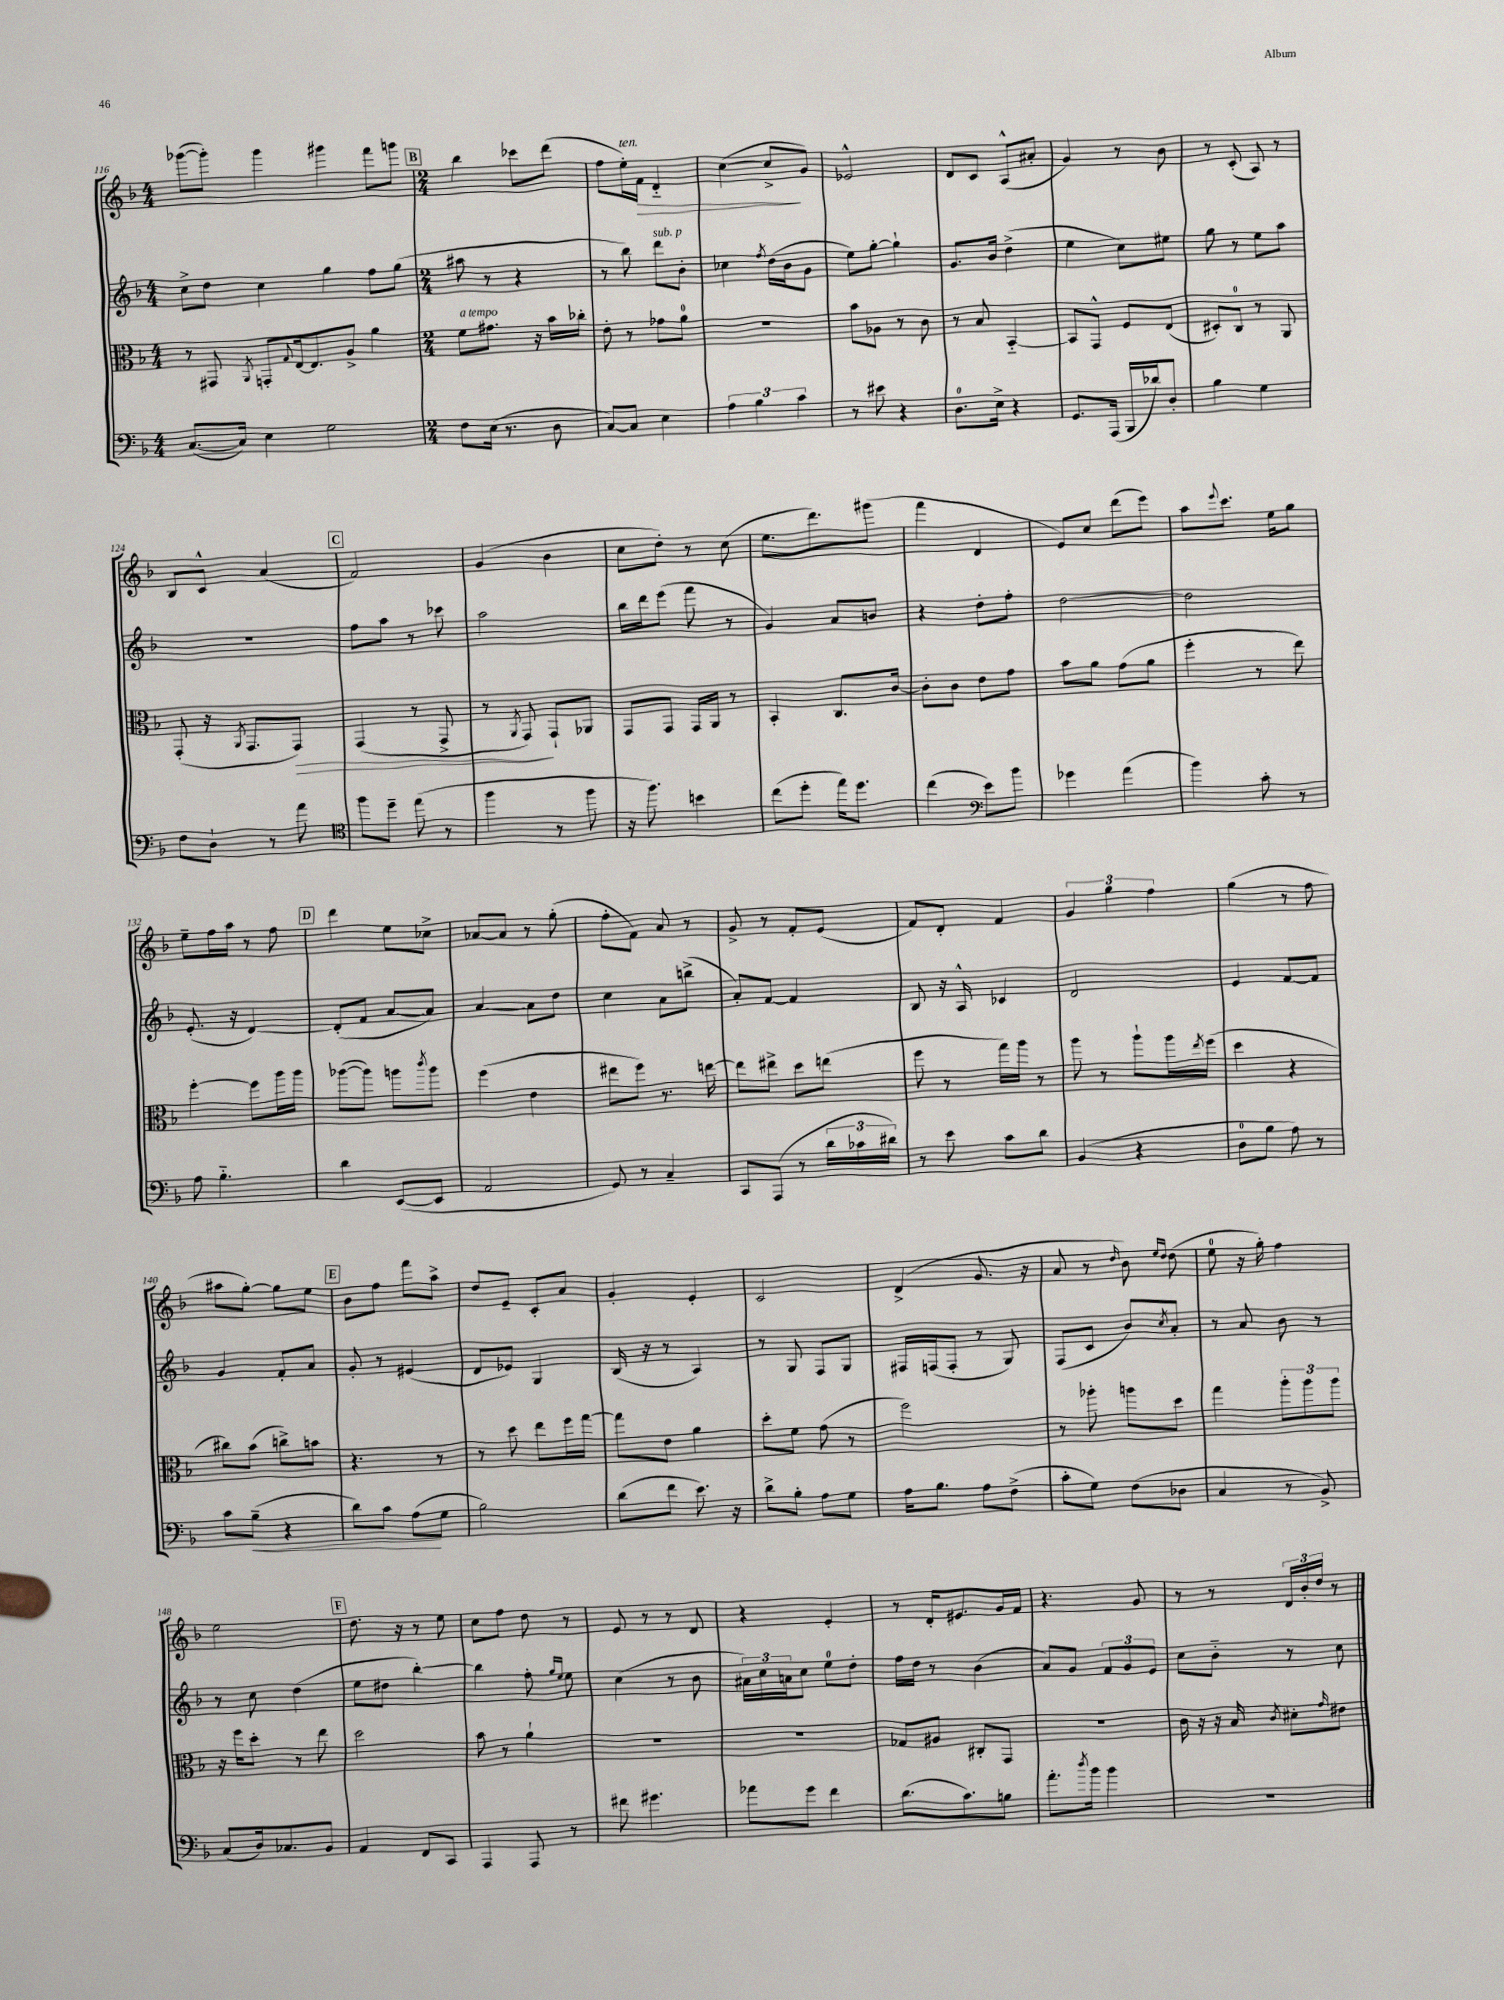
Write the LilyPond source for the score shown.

<<
\new StaffGroup <<
\new Staff = "s0" {
    \clef treble \key f \major \numericTimeSignature \time 4/4
    ges'''8~( ges'''8-.) ges'''4 gis'''4 f'''8 g'''8 |
    \mark \markup { \box "B" } \numericTimeSignature \time 2/4 bes''4 ces'''8 d'''8( |
    f''8 e''16-.^\markup { \italic "ten." }) f'16\> d'4-_ |
    c''4~( c''8->\! g'8) |
    ees'2-^ |
    d'8 c'8 a8-^( ais'8-. |
    g'4) r8 bes'8 |
    r8 c'8-.( a8) r8 |
    bes8 c'8-^ a'4( |
    \mark \markup { \box "C" } f'2) |
    g'4( bes'4 |
    c''8 d''8-.) r8 c''8( |
    e''8. d'''8.) gis'''8( |
    f'''4 d'4 |
    e'8) c''8 d'''8( e'''8) |
    a''8 \appoggiatura { e'''8 } c'''8. e''16 g''8 |
    e''8-- f''16 a''16 r8 f''8 |
    \mark \markup { \box "D" } d'''4 e''8 ces''8-> |
    aes'8~ aes'8 r8 g''8-.( |
    f''8-. f'8) a'8 r8 |
    g'8-> r8 f'8-. e'8( |
    f'8) d'8-. f'4 |
    \tuplet 3/2 { g'4 g''4 f''4 } |
    g''4( r8 f''8 |
    ais''8 g''8~-.) g''8 e''8 |
    \mark \markup { \box "E" } bes'8 f''8 f'''8 a''8-> |
    d''8 e'8-- c'8-. a'8 |
    g'4-. e'4-. |
    c'2 |
    d'4->( g'8. r16 |
    a'8 r8 \grace { d''16 } bes'8) \grace { e''16 d''16 } d''8( |
    e''8-0 r16 g''16-.) f''4 |
    e''2 |
    \mark \markup { \box "F" } d''8. r16 r8 e''8 |
    c''8 f''8 d''8 r8 |
    e'8 r8 r8 d'8 |
    r4 e'4-. |
    r8 d'16-. eis'8. g'16 f'16 |
    r4. g'8 |
    r8 r8 \tuplet 3/2 { d'16 bes'16-. d''16 } r8 \bar "|." |
}
\new Staff = "s1" {
    \clef treble \key f \major \numericTimeSignature \time 4/4
    c''8-> d''8 c''4 g''4 f''8 g''8( |
    \mark \markup { \box "B" } \numericTimeSignature \time 2/4 ais''8 r8 r4 |
    r8 bes''8) d'''8^\markup { \italic "sub. p" } bes'8-. |
    ces''4 \acciaccatura { f''8 } d''16( bes'16 g'8 |
    e''8) g''8~-. g''4-! |
    g'8. bes'16 d''4->( |
    e''4 c''8) eis''8 |
    g''8 r8 e''8 a''8 |
    R2 |
    \mark \markup { \box "C" } f''8 a''8 r8 ces'''8 |
    a''2 |
    bes''16 d'''16 e'''8( f'''8 r8 |
    g'4) a'8 b'8 |
    r4 d''8-. f''8-. |
    d''2~ |
    d''2 |
    e'8.-.( r16 d'4~) |
    \mark \markup { \box "D" } d'8-.( f'8 a'8~ a'8) |
    a'4~ a'8 d''8 |
    c''4 a'8 b''8->( |
    a'8-.) f'8~ f'4 |
    bes8 r16 a16-^ ces'4 |
    d'2 |
    e'4 f'8~ f'8 |
    g'4 f'8-. a'8 |
    \mark \markup { \box "E" } g'8-. r8 eis'4( |
    d'8 ees'8) g4 |
    bes16( r16 r8 a4) |
    r8 g8 f8 g8 |
    fis16 f16( f8-. r8 g8) |
    f8( c'8 bes'8) \acciaccatura { c''8 } a'8-. |
    r8 a'8 bes'8 r8 |
    r8 c''8 d''4( |
    \mark \markup { \box "F" } e''8 dis''8 bes''4~-.) |
    bes''4 f''8-. \grace { g''16 e''16 } e''8 |
    c''4( r8 bes'8 |
    \tuplet 3/2 { ais'16) c''16 a'16 } c''8 e''8-0 d''8-. |
    f''16 d''16 r8 bes'4( |
    a'8) g'8 \tuplet 3/2 { f'8 g'8 e'8 } |
    c''8 bes'8-_ r8 c''8 \bar "|." |
}
\new Staff = "s2" {
    \clef alto \key f \major \numericTimeSignature \time 4/4
    r8 gis,8 \acciaccatura { a,8 } g,8-. \appoggiatura { g8 } e16~ e8. a8-> a'4 |
    \mark \markup { \box "B" } \numericTimeSignature \time 2/4 f'8^\markup { \italic "a tempo" } gis'8. r16 bes'16 ces''16-. |
    e'8-. r8 ges'8 a'8-0 |
    R2 |
    bes'8 aes8 r8 c'8 |
    r8 bes8 bes,4~-_ |
    bes,8 g,8-^ f8 e8( |
    dis8-.) c8-0 r8 a,8 |
    g,8-.( r16 \acciaccatura { a,8 } g,8. g,8\>) |
    \mark \markup { \box "C" } g,4( r8 g,8-> |
    r8 \acciaccatura { a,8 } g,8\!) g,8-! aes,8 |
    g,8 g,8 g,16 a,16 r8 |
    bes,4-. c8. c'16~ |
    c'8-. c'8 e'8 g'8 |
    bes'8 a'8 g'8( a'8 |
    f''4-. r8 e''8) |
    f''4~-. f''8 a''16 a''16 |
    \mark \markup { \box "D" } aes''8~( aes''8) a''8 \acciaccatura { c'''8 } a''8 |
    f''4( e'4 |
    eis''8 f''8) r8. e''16~ |
    e''8 eis''8-> d''8 e''8( |
    f''8 r8 g''16) a''16 r8 |
    a''8 r8 a''8-! a''16 \acciaccatura { e''8 } f''16( |
    d''4 r4 |
    cis''8) bes'8( c''8->) b'8 |
    \mark \markup { \box "E" } r4. r8 |
    r8 d''8 e''8 f''16 g''16~ |
    g''8 e'8 a'4 |
    d''8-. f'8 g'8( r8 |
    f''2) |
    r8 aes''8-. a''8 d''8 |
    g''4 \tuplet 3/2 { a''8-. a''8 a''8 } |
    r16 f''16 d''8-. r8 e''8 |
    \mark \markup { \box "F" } d''2 |
    bes'8 r8 a'4-! |
    R2 |
    R2 |
    ges8 ais8 cis8-. g,8 |
    R2 |
    c'16 r16 r16 bes16 \acciaccatura { c'8 } dis'8-. \grace { g'16 } eis'8 \bar "|." |
}
\new Staff = "s3" {
    \clef bass \key f \major \numericTimeSignature \time 4/4
    c8.~( c16) e4 g2 |
    \mark \markup { \box "B" } \numericTimeSignature \time 2/4 f8 e16( r8. d8 |
    c8~) c8 e4 |
    \tuplet 3/2 { a4 bes4 c'4 } |
    r8 eis'8 r4 |
    d8.-0 e16-> r4 |
    g,8. a,,16( bes,,16 des'16) d8-. |
    bes4 g4 |
    f8 d8-! r8 a'8 |
    \mark \markup { \box "C" } \clef tenor f''8 d''8-- e''8( r8 |
    f''4 r8 f''8 |
    r16 f''8.) b'4 |
    c''8( d''8-. e''16) d''8. |
    c''4( \clef bass e'8) bes'8 |
    ges'4 a'4( |
    bes'4) c'8-. r8 |
    a8 bes4.-_ |
    \mark \markup { \box "D" } d'4 e,8~( e,8 |
    a,2 |
    g,8) r8 c4-- |
    c,8 a,,8( r8 \tuplet 3/2 { d'16 ces'16 dis'16) } |
    r8 e'8 c'8 d'8 |
    bes,4( r4 |
    d8-0 bes8 a8) r8 |
    c'8 bes8--\<( r4 |
    \mark \markup { \box "E" } d'8) c'8 a8\!( g8 |
    bes2) |
    d'8( f'8 e'8.) r16 |
    d'8-> bes8-. a8 g8 |
    a16 bes8. a8 f8->( |
    c'8-. g8) f8( des8 |
    c4 r8 bes,8->) |
    c8( d16) ces8. bes,8 |
    \mark \markup { \box "F" } a,4 f,8 c,8 |
    a,,4 a,,8 r8 |
    fis'8 gis'4. |
    aes'8 g'8 f'4 |
    d'8.( c'8.) b8 |
    a'8.-. \acciaccatura { d''8 } bes'16 bes'4 |
    R2 \bar "|." |
}
>>
>>
\layout { \context { \Score currentBarNumber = #116 } }
